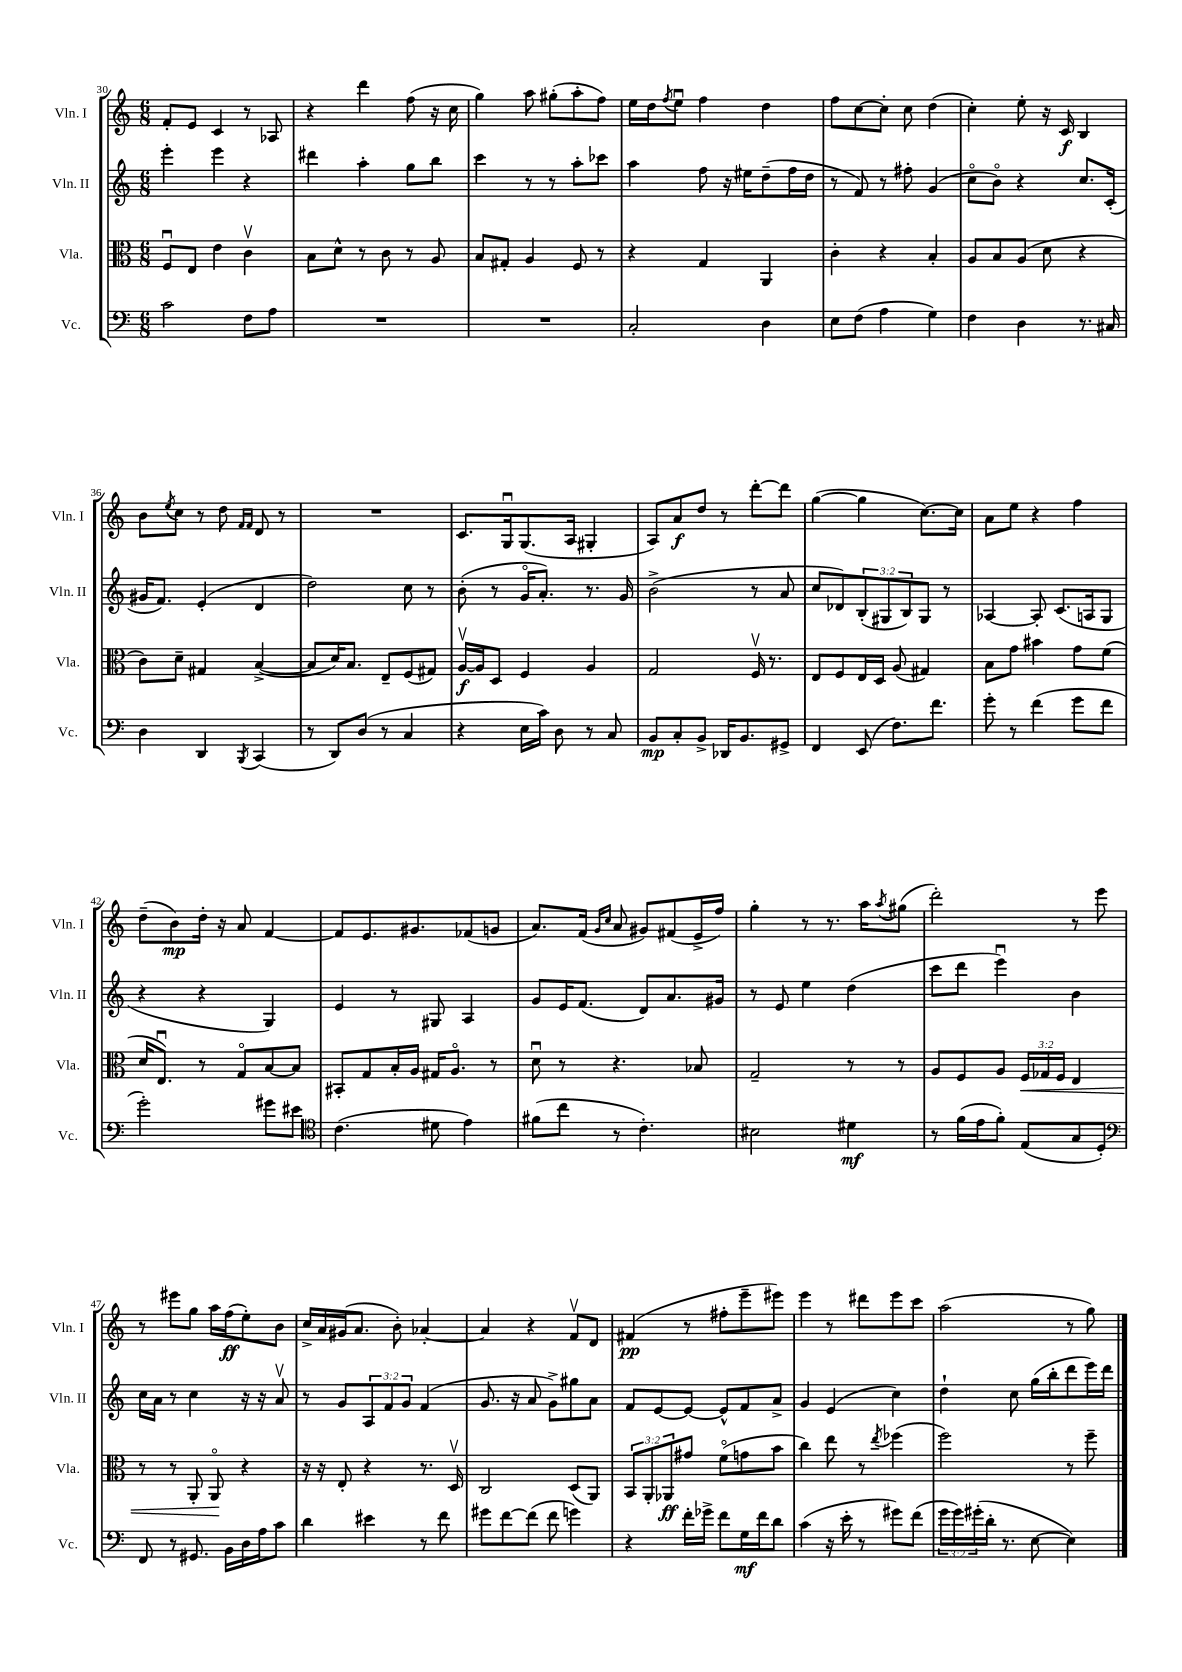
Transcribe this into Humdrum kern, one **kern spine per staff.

**kern	**dynam	**kern	**dynam	**kern	**kern	**dynam
*part4	*part4	*part3	*part3	*part2	*part1	*part1
*staff4	*staff4	*staff3	*staff3	*staff2	*staff1	*staff1
*I"Vc.	*	*I"Vla.	*	*I"Vln. II	*I"Vln. I	*
*I'Vc.	*	*I'Vla.	*	*I'Vln. II	*I'Vln. I	*
*clefF4	*	*clefC3	*	*clefG2	*clefG2	*
*k[]	*	*k[]	*	*k[]	*k[]	*
*M6/8	*	*M6/8	*	*M6/8	*M6/8	*
=30	=30	=30	=30	=30	=30	=30
2c\	.	8Fu/L	.	4eee'\	8f'/L	.
.	.	8E/J	.	.	8e/J	.
.	.	4e\	.	4eee\	4c/	.
8F\L	.	4cv\	.	4r	8r	.
8A\J	.	.	.	.	8A-X/	.
=31	=31	=31	=31	=31	=31	=31
2.r	.	8B\L	.	4ddd#X\	4r	.
.	.	8d^^\J	.	.	.	.
.	.	8r	.	4aa'\	4ddd\	.
.	.	8c\	.	.	.	.
.	.	8r	.	8gg\L	(8ff\	.
.	.	8A/	.	8bb\J	16r	.
.	.	.	.	.	16cc\	.
=32	=32	=32	=32	=32	=32	=32
2.r	.	8B/L	.	4ccc\	4gg\)	.
.	.	8G#X'/J	.	.	.	.
.	.	4A/	.	8r	8aa\	.
.	.	.	.	8r	(8gg#X'\L	.
.	.	8F/	.	8aa'\L	8aa'\	.
.	.	8r	.	8ccc-X\J	8ff\J)	.
=33	=33	=33	=33	=33	=33	=33
2C'/	.	4r	.	4aa\	16ee\LL	.
.	.	.	.	.	16dd\J	.
.	.	.	.	.	8qff/	.
.	.	.	.	.	8eeu\J	.
.	.	4G/	.	8ff\	4ff\	.
.	.	.	.	16r	.	.
.	.	.	.	16ee#X\KL	.	.
4D\	.	4AA/	.	(8dd~\	4dd\	.
.	.	.	.	16ff\L	.	.
.	.	.	.	16dd\JJ	.	.
=34	=34	=34	=34	=34	=34	=34
8E\L	.	4c'\	.	8r	8ff\L	.
(8F\J	.	.	.	8f/)	[8cc\	.
4A\	.	4r	.	8r	8cc'\J]	.
.	.	.	.	8ff#X'\	8cc\	.
4G\)	.	4B'/	.	(4g/	(4dd\	.
=35	=35	=35	=35	=35	=35	=35
4F\	.	8A/L	.	8cc\L	4cc'\)	.
.	.	8B/	.	8b\J)	.	.
4D\	.	(8A/J	.	4r	8ee'\	.
.	.	8d\	.	.	16r	.
.	.	.	.	.	16c/	f
8.r	.	4r	.	8.cc/L	4B/	.
16C#X/	.	.	.	(16c'/Jk	.	.
!!LO:LB:g=z
=36	=36	=36	=36	=36	=36	=36
4D\	.	8c\L)	.	16g#X/KL	8b\L	.
.	.	.	.	8.f/J)	.	.
.	.	.	.	.	8qee/	.
.	.	8d~\J	.	.	8cc\J	.
4DD/	.	4G#X/	.	(4e'/	8r	.
.	.	.	.	.	8dd\	.
.	.	.	.	.	16qqf/LL	.
8qBBB/	.	.	.	.	16qqf/JJ	.
(4CC/	.	([4B^/	.	4d/	8d/	.
.	.	.	.	.	8r	.
=37	=37	=37	=37	=37	=37	=37
8r	.	8B/L]	.	2dd\)	2.r	.
8DD/L)	.	16d/K)	.	.	.	.
.	.	8.B/J	.	.	.	.
(8D/J	.	.	.	.	.	.
8r	.	8E~/L	.	.	.	.
4C/	.	(8F/	.	8cc\	.	.
.	.	8G#X/J)	.	8r	.	.
=38	=38	=38	=38	=38	=38	=38
4r	.	[16Av/LL	f	(8b'\	8.c/L	.
.	.	16A/J]	.	.	.	.
.	.	8D/J	.	8r	.	.
.	.	.	.	.	16Gu/k	.
16E\LL	.	4F/	.	16g/KL	(8.G/	.
16c\JJ)	.	.	.	8.a'/J)	.	.
8D\	.	.	.	.	.	.
.	.	.	.	.	16A/Jk	.
8r	.	4A/	.	8.r	4G#X'/	.
8C/	.	.	.	.	.	.
.	.	.	.	16g/	.	.
=39	=39	=39	=39	=39	=39	=39
8BB/L	mp	2G/	.	(2b^\	8A/L)	.
8C'/	.	.	.	.	8a/	f
8BB^/J	.	.	.	.	8dd/J	.
16DD-X/KL	.	.	.	.	8r	.
8.BB/	.	.	.	.	.	.
.	.	16Fv/	.	8r	[8ddd'\L	.
.	.	8.r	.	.	.	.
8GG#X^/J	.	.	.	8a/	8ddd\J]	.
=40	=40	=40	=40	=40	=40	=40
4FF/	.	8E/L	.	8cc/L	([4gg\	.
.	.	8F/	.	8d-X/)	.	.
(8EE/	.	16E/L	.	(12B'/	4gg\]	.
.	.	16D/JJ	.	.	.	.
.	.	.	.	12G#X/	.	.
8.F\L)	.	(8A/	.	.	.	.
.	.	.	.	12B/)	.	.
.	.	4G#X/)	.	8G#/J	[8.cc\L)	.
8.f\J	.	.	.	.	.	.
.	.	.	.	8r	.	.
.	.	.	.	.	16cc\Jk]	.
=41	=41	=41	=41	=41	=41	=41
8g'\	.	8B\L	.	[4A-X/	8a\L	.
8r	.	8g\J	.	.	8ee\J	.
(4f\	.	4b#X\	.	8A-'/]	4r	.
.	.	.	.	(8.c/L	.	.
8g\L	.	8g\L	.	.	4ff\	.
.	.	.	.	16An/k	.	.
8f\J	.	(8f\J	.	8G/J	.	.
!!LO:LB:g=z
=42	=42	=42	=42	=42	=42	=42
2g'\)	.	16d/KL	.	4r	(8dd~\L	.
.	.	8.Eu/J)	.	.	.	.
.	.	.	.	.	8b\)	mp
.	.	8r	.	4r	16dd'\Jk	.
.	.	.	.	.	16r	.
.	.	8G/L	.	.	8a/	.
8g#X\L	.	[8B/	.	4G/)	[4f/	.
8e#X\J	.	8B/J]	.	.	.	.
=43	=43	=43	=43	=43	=43	=43
*clefC4	*	*	*	*	*	*
(4.c\	.	8BB#X'/L	.	4e/	8f/L]	.
.	.	8G/	.	.	8.e/	.
.	.	16B'/L	.	8r	.	.
.	.	16A/JJ	.	.	8.g#X/	.
8d#X\	.	16G#X/KL	.	8G#X/	.	.
.	.	8.A/J	.	.	.	.
4e\)	.	.	.	4A/	(8f-X/	.
.	.	8r	.	.	8gn/J	.
=44	=44	=44	=44	=44	=44	=44
(8f#X\L	.	8du\	.	8g/L	8.a/L)	.
8cc\J	.	8r	.	16e/K	.	.
.	.	.	.	(8.f/J	(16f/Jk	.
.	.	.	.	.	16qqg/LL	.
.	.	.	.	.	16qqcc/JJ	.
8r	.	4.r	.	.	8a/	.
4.c'\)	.	.	.	8d/L)	8g#X/L)	.
.	.	.	.	8.a/	(8f#X/	.
.	.	8B-X/	.	.	16e^/L	.
.	.	.	.	16g#X/Jk	16ff/JJ)	.
=45	=45	=45	=45	=45	=45	=45
2B#X\	.	2G~/	.	8r	4gg'\	.
.	.	.	.	8e/	.	.
.	.	.	.	4ee\	8r	.
.	.	.	.	.	8.r	.
4d#X\	mf	8r	.	(4dd\	.	.
.	.	.	.	.	16aa\KL	.
.	.	.	.	.	8qaa/	.
.	.	8r	.	.	(8gg#X\J	.
=46	=46	=46	=46	=46	=46	=46
8r	.	8A/L	.	8ccc\L	2ddd'\)	.
(16f\LL	.	8F/	.	8ddd\J	.	.
16e\J	.	.	.	.	.	.
8f'\J)	.	8A/J	.	4eeeu\)	.	.
!	!	!	!LO:HP:b	!	!	!
(8E/L	.	24F/LL	<	.	.	.
.	.	24G-X/	.	.	.	.
.	.	24F/JJ	.	.	.	.
8G/	.	4E/	.	4b\	8r	.
8D'/J)	.	.	.	.	8eee\	.
!!LO:LB:g=z
=47	=47	=47	=47	=47	=47	=47
*clefF4	*	*	*	*	*	*
8FF/	.	8r	.	16cc\LL	8r	.
.	.	.	.	16a\JJ	.	.
8r	.	8r	.	8r	8eee#X\L	.
8.GG#X/	.	8AA'/	.	4cc\	8gg\J	.
.	.	8AA/	.	.	16aa\LL	.
16BB\LL	.	.	.	.	(16ff\J	ff
16D\	.	4r	[	16r	8ee'\)	.
16A\J	.	.	.	16r	.	.
8c\J	.	.	.	8av/	8b\J	.
=48	=48	=48	=48	=48	=48	=48
4d\	.	16r	.	8r	16cc^/LL	.
.	.	16r	.	.	16a/	.
.	.	8E'/	.	8g/L	(16g#X/J	.
.	.	.	.	.	8.a/J	.
4e#X\	.	4r	.	12A/	.	.
.	.	.	.	12f/	.	.
.	.	.	.	.	8b'\)	.
.	.	.	.	12g/J	.	.
8r	.	8.r	.	(4f/	[4a-X'/	.
8f\	.	.	.	.	.	.
.	.	16Dv/	.	.	.	.
=49	=49	=49	=49	=49	=49	=49
8g#X\L	.	2C/	.	8.g/	4a-/]	.
[8f\	.	.	.	.	.	.
.	.	.	.	16r	.	.
(8f\J]	.	.	.	8a/	4r	.
8f\	.	.	.	8g^\L)	.	.
4gn\)	.	(8D/L	.	8gg#X\	8fv/L	.
.	.	8AA/J)	.	8a\J	8d/J	.
=50	=50	=50	=50	=50	=50	=50
4r	.	12BB/L	.	8f/L	(4f#X/	pp
.	.	12AA'/	.	.	.	.
.	.	.	.	[8e/	.	.
.	.	12AA-X/	ff	.	.	.
16f'\LL	.	8g#X/J	.	8e/J_	8r	.
16g-X^\JJ	.	.	.	.	.	.
8f\L	.	(8f\L	.	8e^^/L]	8ff#X'\L	.
16G\L	mf	8gn\	.	8f/	8eee~\	.
16f\J	.	.	.	.	.	.
8d\J	.	8b\J	.	8a^/J	8eee#X\J)	.
=51	=51	=51	=51	=51	=51	=51
(4c\	.	4cc\)	.	4g/	4eee\	.
16r	.	8ee\	.	(4e/	8r	.
16e'\	.	.	.	.	.	.
8r	.	8r	.	.	8ddd#X\L	.
.	.	8qee/	.	.	.	.
8g#X\L)	.	(4ff-X\	.	4cc\)	8eee\	.
(8f\J	.	.	.	.	8ccc\J	.
=52	=52	=52	=52	=52	=52	=52
24g\LL	.	2ff\)	.	4dd`\	(2aa\	.
24g\)	.	.	.	.	.	.
(24g#X'\	.	.	.	.	.	.
16d'\JJ	.	.	.	.	.	.
8.r	.	.	.	.	.	.
.	.	.	.	8cc\	.	.
[8E\	.	.	.	(16gg\LL	.	.
.	.	.	.	16bb'\J	.	.
4E\])	.	8r	.	8ddd\	8r	.
.	.	8ff~\	.	16eee\L)	8gg\)	.
.	.	.	.	16ddd\JJ	.	.
==	==	==	==	==	==	==
*-	*-	*-	*-	*-	*-	*-
